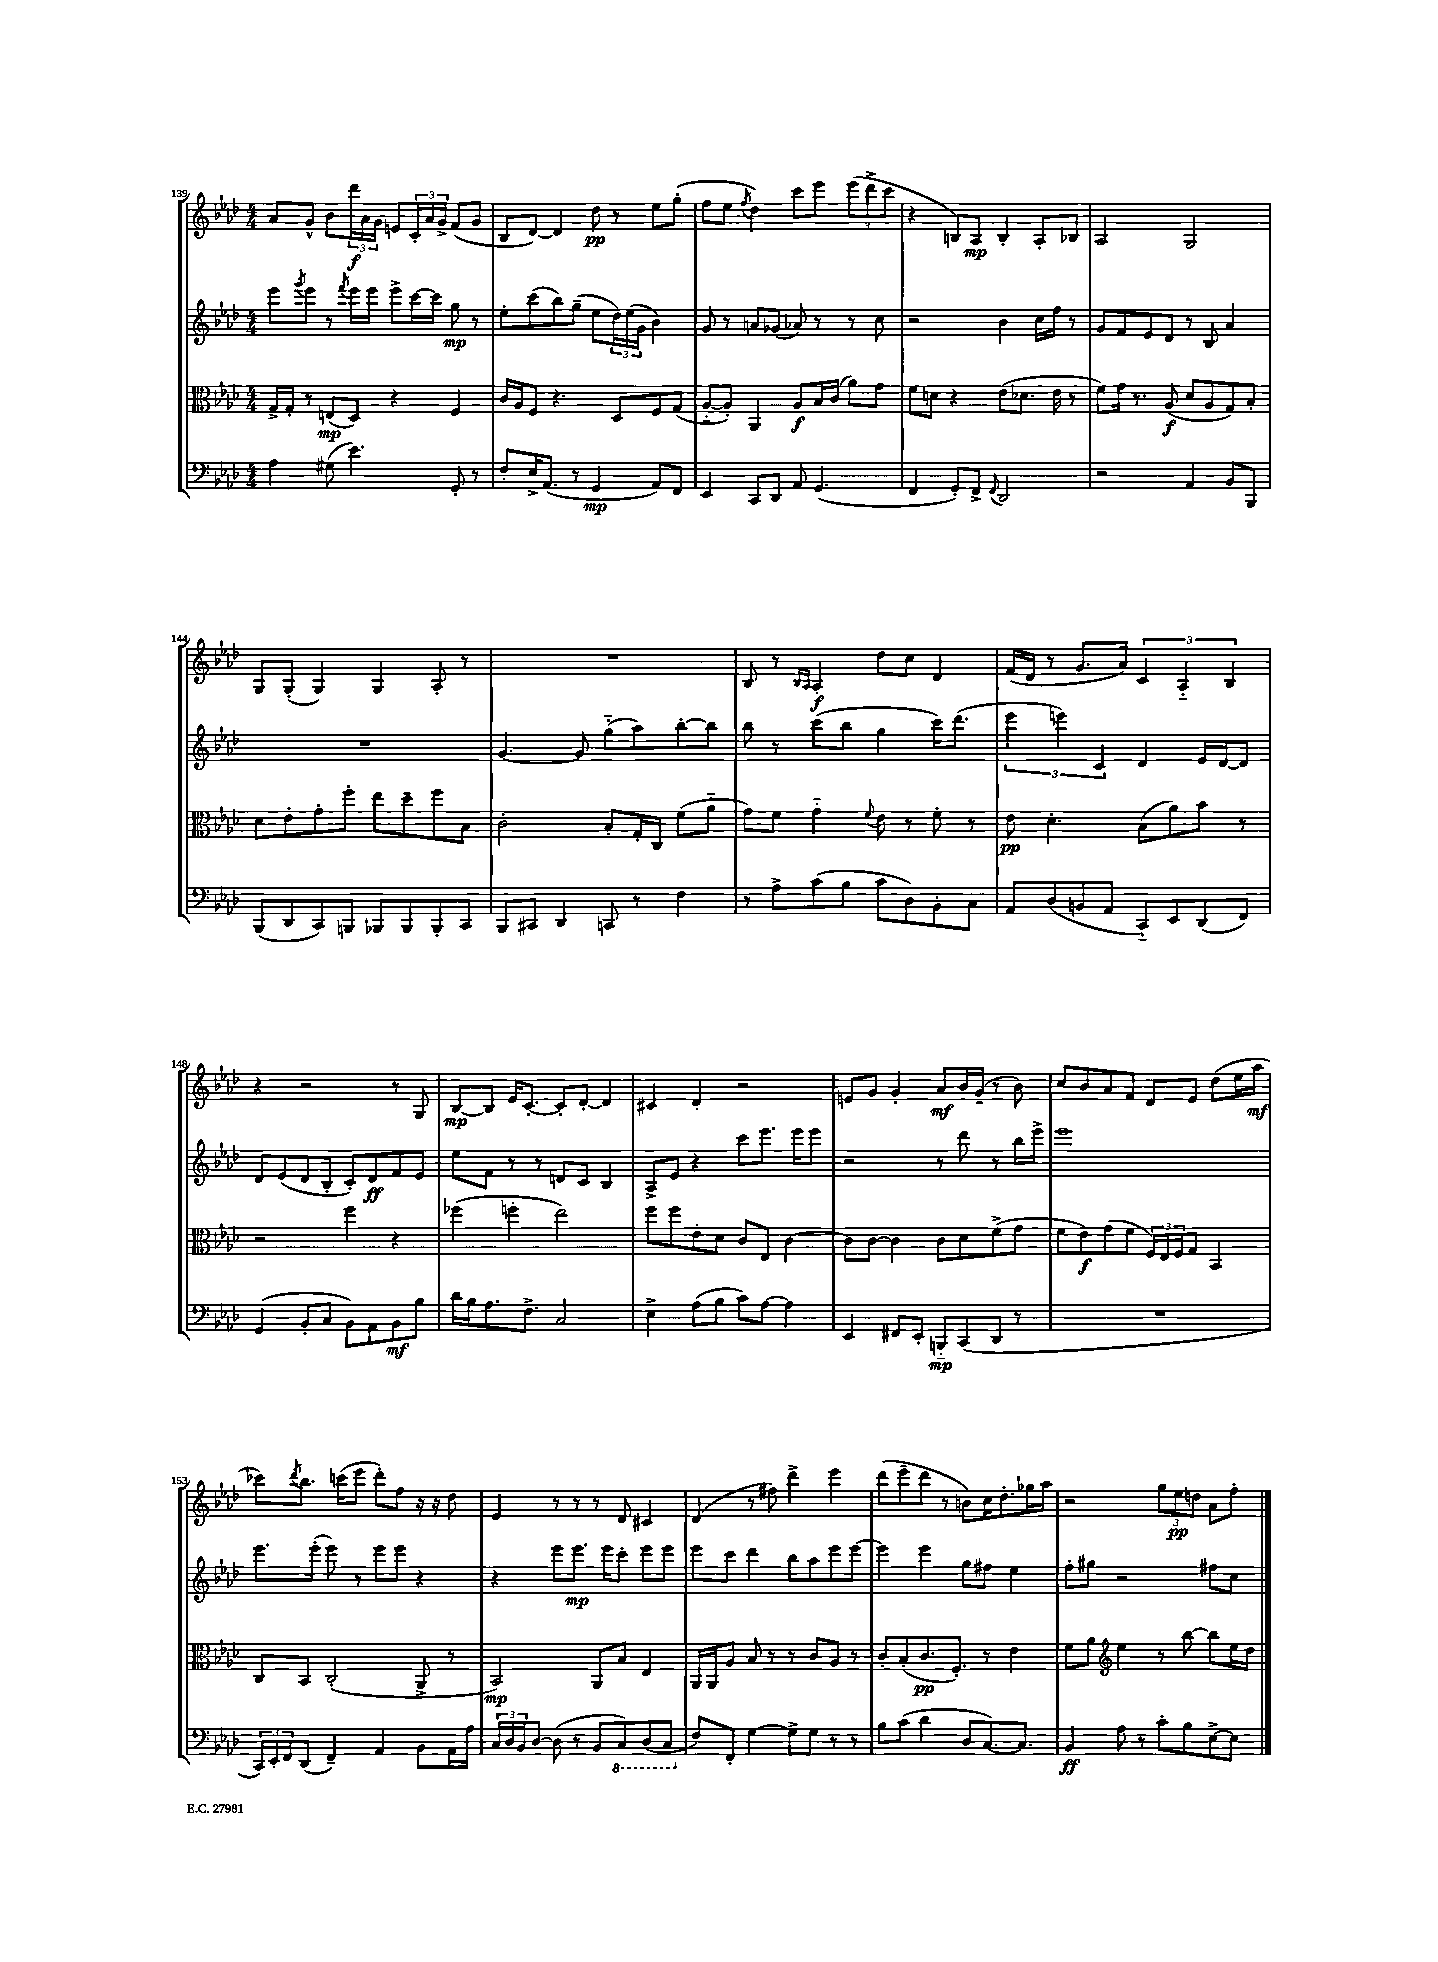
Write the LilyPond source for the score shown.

<<
\new StaffGroup <<
\new Staff = "s0" {
    \clef treble \key aes \major \numericTimeSignature \time 4/4
    aes'8 g'8-^ bes'8 \tuplet 3/2 { des'''16\f aes'16 g'16 } e'8 \tuplet 3/2 { c'16-. aes'16 g'16-> } f'8( g'8 |
    bes8 des'8~) des'4 des''8\pp r8 ees''8 g''8-.( |
    f''8 ees''8 \acciaccatura { f''8 } des''4) c'''8 ees'''8 \tuplet 3/2 { ees'''8( des'''8-> c'''8 } |
    r4 b8) aes8\mp b4-. aes8-. bes8 |
    aes2 g2 |
    g8 g8-.( g4) g4 aes8-. r8 |
    R1 |
    bes8 r8 \grace { bes16 aes16 } aes4-.\f des''8 c''8 des'4 |
    f'16( des'16 r8 g'8. aes'16) \tuplet 3/2 { c'4 aes4-_ bes4 } |
    r4 r2 r8 g8 |
    bes8~\mp bes8 ees'16 c'8.~-. c'8-. des'8~-. des'4 |
    cis'4 des'4-. r2 |
    e'8 g'8 g'4-. aes'8\mf bes'16 g'16--( r8 bes'8) |
    c''8 bes'8 aes'8 f'8 des'8 ees'8 des''8( ees''16 aes''16\mf |
    ces'''8) \acciaccatura { des'''8 } bes''8. c'''16( ees'''8 des'''8-.) f''8 r16 r16 des''8 |
    ees'4 r8 r8 r8 des'8 cis'4 |
    des'4( r8 fis''8) des'''4-> ees'''4 |
    des'''8( ees'''8-- des'''8 r8 b'8) c''16 des''8.-. ges''16 aes''16 |
    r2 \tuplet 3/2 { g''8 ees''8\pp d''8 } aes'8 f''8-. \bar "|." |
}
\new Staff = "s1" {
    \clef treble \key aes \major \numericTimeSignature \time 4/4
    ees'''8 \acciaccatura { g'''8 } ees'''8 r8 \acciaccatura { f'''8 } ees'''16 ees'''16 ees'''8-> c'''16~ c'''16 g''8\mp r8 |
    ees''8-. c'''8( bes''8) g''8--( ees''8 \tuplet 3/2 { des''16) ees''16( g'16 } bes'4) |
    g'8 r8 a'8 ges'8( aes'8) r8 r8 c''8 |
    r2 bes'4 c''16 f''16 r8 |
    g'8 f'8 ees'8 des'8 r8 bes8 aes'4 |
    R1 |
    g'4.~ g'8 g''8-_( aes''8) bes''8~-. bes''8 |
    bes''8 r8 c'''8( bes''8 g''4 c'''16) des'''8.( |
    \tuplet 3/2 { ees'''4 e'''4) c'4 } des'4 ees'16 des'16~ des'8 |
    des'8 ees'8( des'8 bes8-. c'8-.) des'8\ff f'8 ees'8 |
    ees''8 f'8 r8 r8 d'8 c'8 bes4 |
    aes8-> ees'8 r4 c'''8 ees'''8. ees'''16 ees'''8 |
    r2 r8 des'''8 r8 bes''16 ees'''16-> |
    ees'''1 |
    ees'''8. ees'''16-.( ees'''8) r8 ees'''8 ees'''8 r4 |
    r4 ees'''8 ees'''8.\mp ees'''16 c'''8-. ees'''8 ees'''8 |
    ees'''8 c'''8 des'''4 bes''8 aes''8 ees'''8 ees'''8~ |
    ees'''4 ees'''4 g''8 fis''8 ees''4 |
    f''8-. gis''8 r2 fis''8 c''8 \bar "|." |
}
\new Staff = "s2" {
    \clef alto \key aes \major \numericTimeSignature \time 4/4
    g16-> g16-. r8 e8\mp( des8) r4 f4 |
    c'16 aes16 f8 r4. des8 f8 g8( |
    aes8~-_ aes8-.) aes,4 aes8\f bes16 c'16( aes'8) g'8 |
    f'8 d'8 r4 ees'8( des'8. ees'16 r8 |
    f'8) g'16 r8. aes8\f( des'8 aes8 g8) bes8-. |
    des'8 ees'8-. g'8-. f''8-. ees''8 des''8-- f''8 bes8 |
    c'2-. bes8-. g16-. c16 f'8( aes'8-_ |
    g'8) f'8 g'4-_ \appoggiatura { f'8 } ees'8 r8 f'8-. r8 |
    ees'8\pp des'4.-. bes8( aes'8) bes'8 r8 |
    r2 f''4 r4 |
    fes''4( f''4-. ees''2) |
    f''8 f''8 ees'8-. des'8 c'8 ees8 c'4~ |
    c'8 c'8~ c'4 c'8 des'8 f'8->( g'8 |
    f'8 ees'8\f) g'8( f'8 \tuplet 3/2 { f16) ees16 f16 } g8 bes,4 |
    c8 bes,8 c2-.( aes,8-> r8 |
    bes,2\mp) aes,8 bes8 ees4 |
    aes,16 aes,16 aes8 bes8 r8 r8 c'8 aes8 r8 |
    c'8-. bes8-.( c'8.\pp f8.-.) r8 ees'4 |
    f'8 aes'8 \clef treble ees''4 r8 bes''8~ bes''8 ees''16 des''16 \bar "|." |
}
\new Staff = "s3" {
    \clef bass \key aes \major \numericTimeSignature \time 4/4
    aes4 gis8( ees'4.) g,8-. r8 |
    f8-. ees16-> aes,8.( r8 g,4\mp aes,8) f,8 |
    ees,4 c,8 des,8 aes,8 g,4.( |
    f,4 g,8-.) f,8-> \appoggiatura { f,8 } des,2 |
    r2 aes,4 bes,8 bes,,8 |
    bes,,8( des,8 c,8) b,,8 bes,,8 bes,,8 bes,,8-. c,8 |
    bes,,8 cis,8 des,4 c,8 r8 f4 |
    r8 aes8-> c'8( bes8 c'8 des8) bes,8-. c8 |
    aes,8 des8( b,8 aes,8 c,8-_) ees,8 des,8( f,8) |
    g,4( bes,8-. c8 bes,8) aes,8 bes,8\mf bes8 |
    des'16 bes16 aes8. f8.-> c2 |
    ees4-> aes8( bes8 c'8) aes8~ aes4 |
    ees,4 fis,8 ees,8-. b,,8-_\mp c,8( des,8 r8 |
    R1 |
    \tuplet 3/2 { c,16) ees,16-. f,16 } des,8( f,4--) aes,4 bes,8 aes,16 aes16 |
    \tuplet 3/2 { c16 des16 bes,16 } des8~ des8( r8 bes,8 \ottava #-1 c,8) des,8( c,8 \ottava #0 |
    f8) f,8-. g4~ g8-> g8 r8 r8 |
    bes8 c'8( des'4 des8 c8.~) c8. |
    bes,4\ff aes8 r8 c'8-. bes8 ees8~-> ees8 \bar "|." |
}
>>
>>
\layout { \context { \Score currentBarNumber = #139 } }
